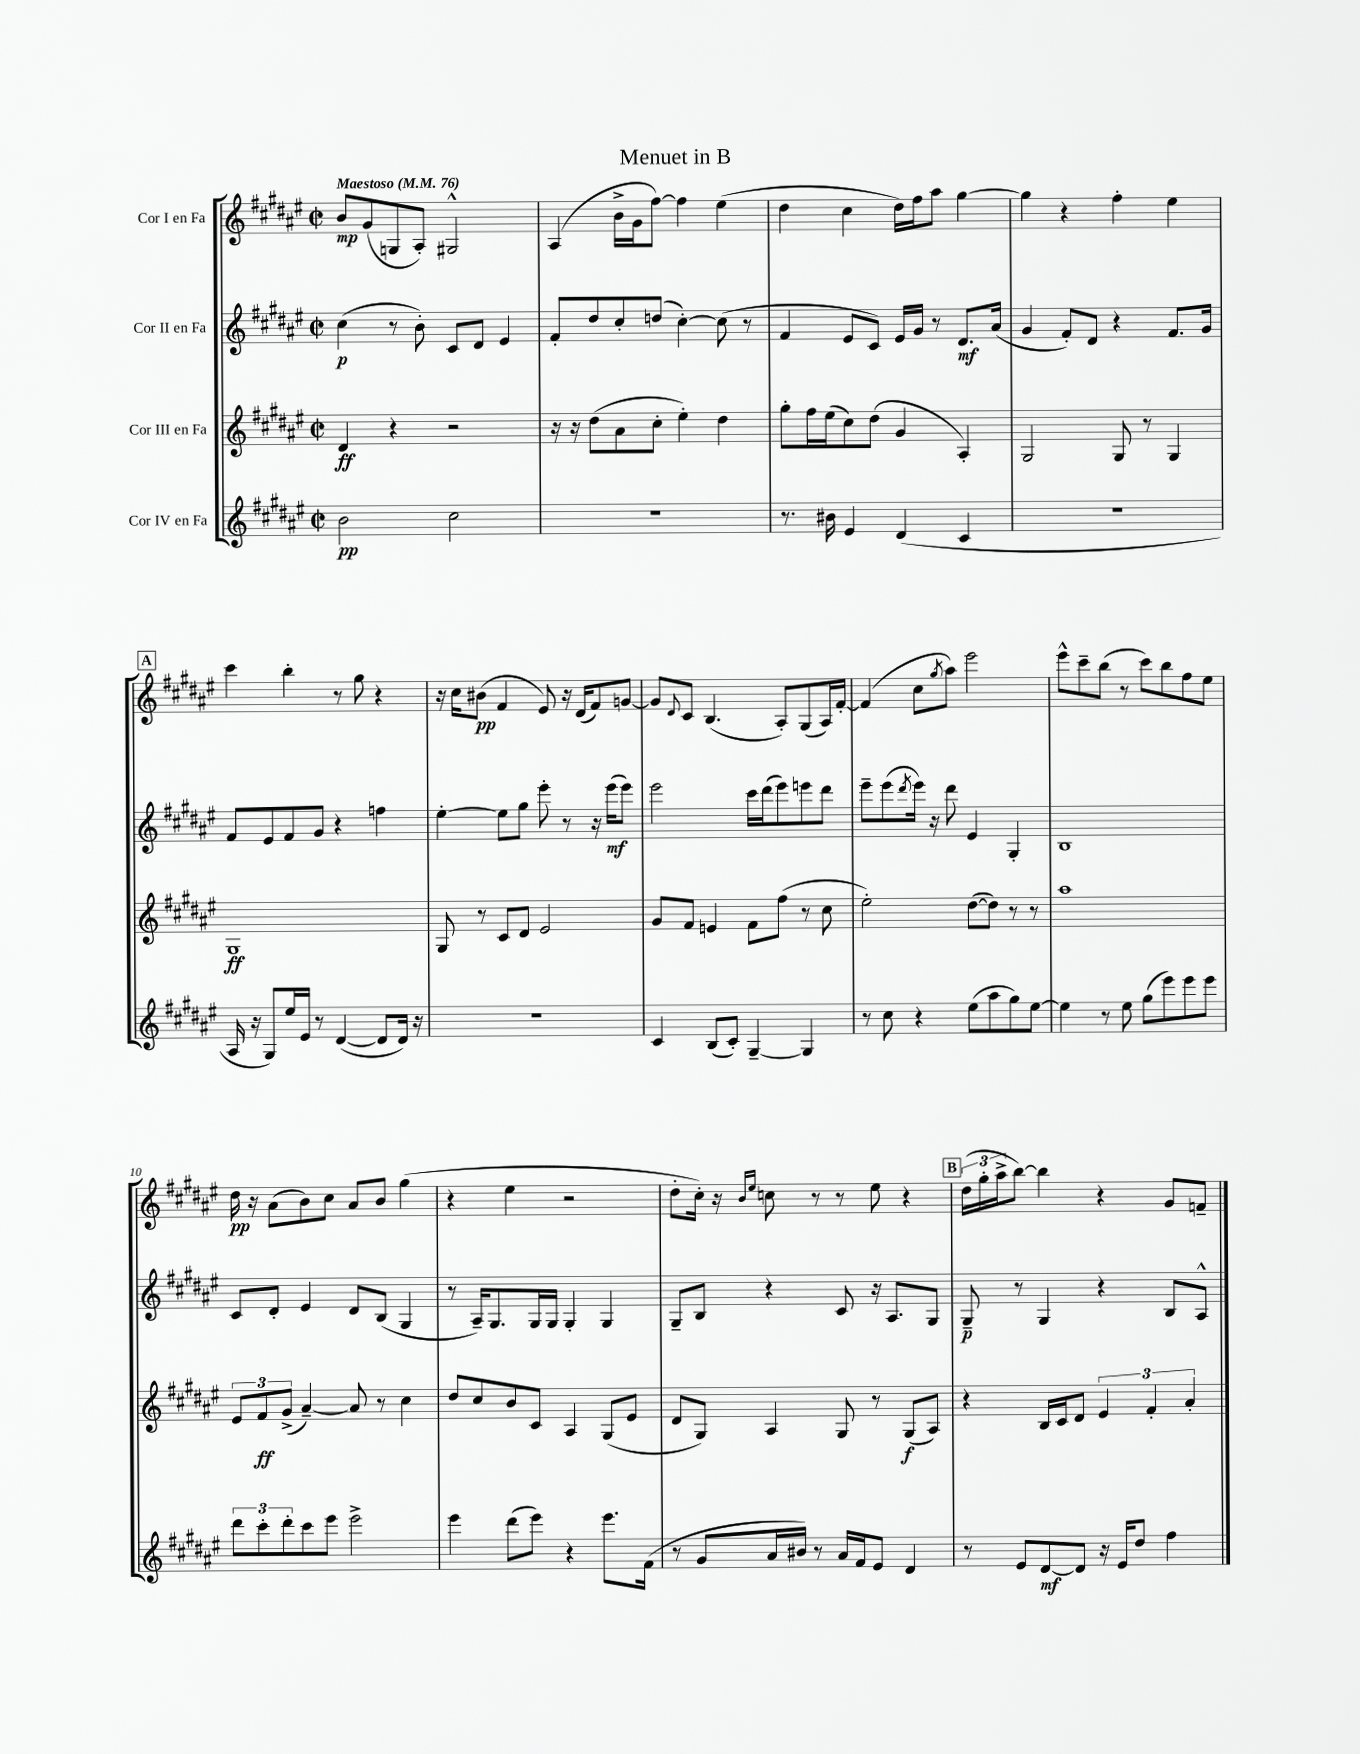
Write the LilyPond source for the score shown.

\header { title = "Menuet in B" }
<<
\new StaffGroup <<
\new Staff = "s0" \with { instrumentName = "Cor I en Fa" } {
    \clef treble \key fis \major \defaultTimeSignature \time 2/2 \tempo "Maestoso" 4 = 76
    b'8\mp gis'8( g8 ais8-.) gis2-^ |
    ais4( b'16-> gis'16 fis''8~) fis''4 eis''4( |
    dis''4 cis''4 dis''16) fis''16 ais''8 gis''4~ |
    gis''4 r4 fis''4-. eis''4 |
    \mark \markup { \box "A" } cis'''4 b''4-. r8 gis''8 r4 |
    r16 cis''16 bis'8\pp( fis'4 eis'8) r16 dis'16( fis'8) g'8~ |
    g'8 \appoggiatura { dis'8 } cis'8 b4.( ais8-.) gis8( ais16) fis'16~-. |
    fis'4( cis''8 \acciaccatura { gis''8 } ais''8) eis'''2 |
    eis'''8-^ cis'''8-- b''8( r8 cis'''8) b''8 fis''8 eis''8 |
    dis''16\pp r16 ais'8( b'8) cis''8 ais'8 b'8 gis''4( |
    r4 eis''4 r2 |
    dis''8-. cis''16-.) r16 \grace { b'16 eis''16 } c''8 r8 r8 eis''8 r4 |
    \mark \markup { \box "B" } \tuplet 3/2 { dis''16( gis''16-. ais''16-> } b''8~) b''4 r4 gis'8 f'8-- \bar "|." |
}
\new Staff = "s1" \with { instrumentName = "Cor II en Fa" } {
    \clef treble \key fis \major \defaultTimeSignature \time 2/2
    cis''4\p( r8 b'8-.) cis'8 dis'8 eis'4 |
    fis'8-. dis''8 cis''8-. d''8( cis''4~-.) cis''8( r8 |
    fis'4 eis'8 cis'8) eis'16 gis'16 r8 dis'8.\mf ais'16( |
    gis'4 fis'8-.) dis'8 r4 fis'8. gis'16 |
    \mark \markup { \box "A" } fis'8 eis'8 fis'8 gis'8 r4 f''4 |
    eis''4~-. eis''8 gis''8 eis'''8-. r8 r16 eis'''16\mf( eis'''8) |
    eis'''2 cis'''16 dis'''16( eis'''8) e'''8 dis'''8 |
    eis'''8-- eis'''8( \acciaccatura { dis'''8 } eis'''16) r16 dis'''8 eis'4 gis4-. |
    b1 |
    cis'8 dis'8-. eis'4 dis'8 b8( gis4 |
    r8 ais16--) gis8. gis16 gis16 gis4-. gis4 |
    gis8-- b8 r4 cis'8 r16 ais8. gis8 |
    \mark \markup { \box "B" } gis8--\p r8 gis4 r4 b8 ais8-^ \bar "|." |
}
\new Staff = "s2" \with { instrumentName = "Cor III en Fa" } {
    \clef treble \key fis \major \defaultTimeSignature \time 2/2
    dis'4\ff r4 r2 |
    r16 r16 dis''8( ais'8 cis''8-. eis''4-.) dis''4 |
    gis''8-. fis''16 eis''16( cis''8) dis''8( gis'4 ais4-.) |
    gis2 gis8 r8 gis4 |
    \mark \markup { \box "A" } gis1\ff |
    gis8 r8 cis'8 dis'8 eis'2 |
    gis'8 fis'8 e'4 fis'8 fis''8( r8 cis''8 |
    eis''2-.) dis''8~( dis''8) r8 r8 |
    ais''1 |
    \tuplet 3/2 { eis'8 fis'8\ff gis'8->( } ais'4~--) ais'8 r8 cis''4 |
    dis''8 cis''8 b'8 cis'8 ais4 gis8( eis'8 |
    dis'8 gis8) ais4 gis8 r8 gis8\f( ais8) |
    \mark \markup { \box "B" } r4 b16 cis'16 dis'8 \tuplet 3/2 { eis'4 fis'4-. ais'4-. } \bar "|." |
}
\new Staff = "s3" \with { instrumentName = "Cor IV en Fa" } {
    \clef treble \key fis \major \defaultTimeSignature \time 2/2
    b'2\pp cis''2 |
    R1 |
    r8. bis'16 eis'4 dis'4( cis'4 |
    R1 |
    \mark \markup { \box "A" } ais16 r16 gis8) eis''16 eis'16 r8 dis'4~( dis'8 dis'16) r16 |
    R1 |
    cis'4 b8( cis'8-.) gis4~-- gis4 |
    r8 cis''8 r4 eis''8( ais''8 gis''8) eis''8~ |
    eis''4 r8 eis''8 gis''8( eis'''8) eis'''8 eis'''8 |
    \tuplet 3/2 { dis'''8 cis'''8-. dis'''8-. } cis'''8 eis'''8 eis'''2-> |
    eis'''4 dis'''8( eis'''8) r4 eis'''8. fis'16( |
    r8 gis'8 ais'16 bis'16) r8 ais'16 fis'16 eis'8 dis'4 |
    \mark \markup { \box "B" } r8 eis'8 dis'8~\mf dis'8 r16 eis'16 dis''8 fis''4 \bar "|." |
}
>>
>>
